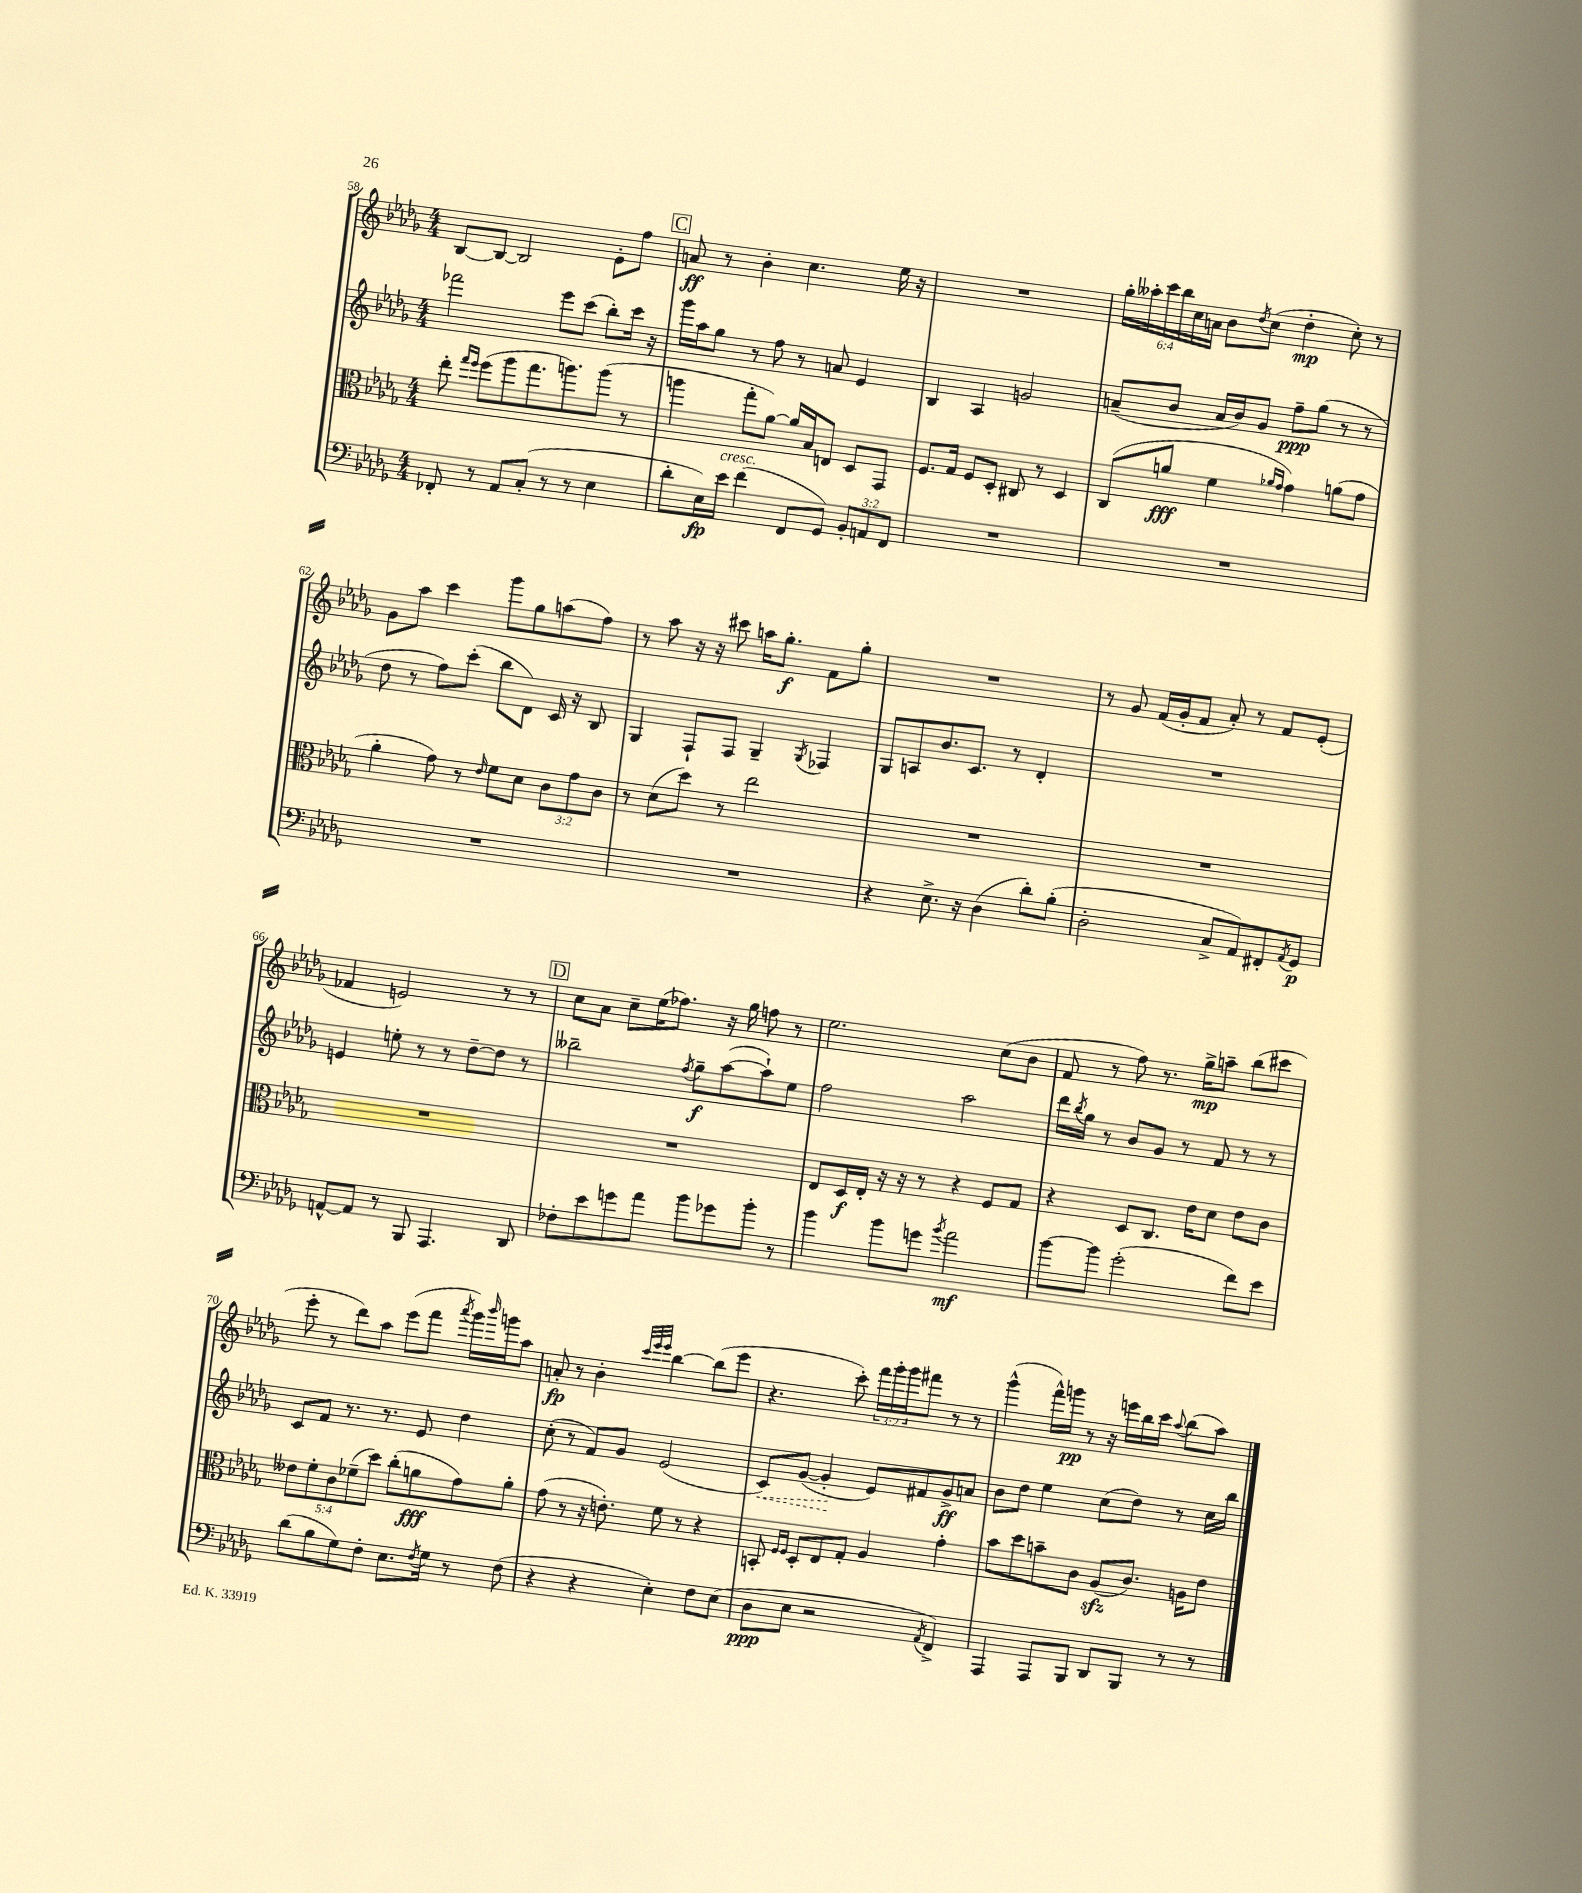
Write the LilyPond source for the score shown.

<<
\new StaffGroup <<
\new Staff = "s0" {
    \clef treble \key des \major \numericTimeSignature \time 4/4 \override Staff.TupletNumber.text = #tuplet-number::calc-fraction-text
    bes8~ bes8~ bes2 ees'8-. f''8 |
    \mark \markup { \box "C" } a'8\ff r8 bes'4-. c''4. ees''16 r16 |
    R1 |
    \tuplet 6/4 { ges''16-. aeses''16-. c'''16 bes''16 c''16 a'16 } bes'8 \acciaccatura { des''8 } c''8( des''4-.\mp c''8-.) r8 |
    ges'8 aes''8 c'''4 ges'''8 ges''8 a''8( f''8) |
    r8 aes''8 r16 r16 cis'''8 a''16 ges''8.-.\f f'8 ges''8-. |
    R1 |
    r8 ges'8 f'16( ges'16-. f'8 aes'8-.) r8 f'8 ees'8-.( |
    fes'4 e'2) r8 r8 |
    \mark \markup { \box "D" } c''8 aes'8 c''8-- ees''16( fes''8.) r16 ges''16 f''8 r8 |
    ees''2. c''8( bes'8 |
    f'8 r8 f''8) r8. ges''16->\mp a''8-- bes''8( cis'''8 |
    ees'''8-. r8 des'''8) aes''8 ees'''8( f'''8 \acciaccatura { aes'''8 } ges'''16) \grace { bes'''16 } g'''16 aes''8 |
    a'8-.\fp r8 bes'4-. \grace { c'''32 ees'''32 ees'''32 } bes''4~ bes''8( ees'''8 |
    r4. c'''8-.) \tuplet 3/2 { f'''16 ges'''16-. ges'''16 } fis'''8 r8 r8 |
    ges'''4-^( f'''16-^) g'''16\pp r8 r16 e'''16 bes''16 c'''16 \appoggiatura { aes''8 } bes''8( aes''8) \bar "|." |
}
\new Staff = "s1" {
    \clef treble \key des \major \numericTimeSignature \time 4/4
    fes'''2 ees'''8 c'''8( bes''8-.) c'''16 r16 |
    \mark \markup { \box "C" } ges'''16 aes''16 ges''8 r8 f''8 r8 a'8 ees'4 |
    bes4 aes4 g'2 |
    a'8--( bes'8 a'16 bes'16) ges'8 f''8--\ppp ges''8( r8 r8 |
    des''8 r8 f''8) c'''8-.( bes''8 des'8) c'16 r16 bes8 |
    ges4 f8-! f8 ges4-- \acciaccatura { ges8 } fes4 |
    ges8 a8 bes'8. c'8. r8 des'4-. |
    R1 |
    e'4 e''8-. r8 r8 des''8~-- des''8 r8 |
    \mark \markup { \box "D" } beses''2-- \acciaccatura { f''8 } ges''8--\f aes''8~( aes''8-!) ees''8 |
    f''2 aes''2 |
    des'''16 \acciaccatura { bes''8 } ges''16 r8 bes'8 ges'8 r8 f'8 r8 r8 |
    c'8 f'8 r8. r8. ees'8 des''4 |
    c''8-.( r8 f'8) ges'8 ees'2( |
    \once \override Hairpin.style = #'dashed-line c'8\<) ges'8~( ges'4-.\! ees'8) fis'8 ges'8->\ff a'8 |
    bes'8 des''8 ees''4 c''8( des''8) r8 c''16 bes''16 \bar "|." |
}
\new Staff = "s2" {
    \clef alto \key des \major \numericTimeSignature \time 4/4 \override Staff.TupletNumber.text = #tuplet-number::calc-fraction-text
    ees''8-. \grace { ges''16 f''16 } f''8( aes''8 ges''8. a''8.) a''8( r8 |
    \mark \markup { \box "C" } a''4 ges''8-. aes'8~) aes'16 bes16 e8 des8 ges,8 |
    f8. ges16 f8 des8-. cis8 r8 des4 |
    c8( a'8\fff f'4 \grace { aes'16 ges'16 } ges'4) a'8( ges'8 |
    aes'4-. ges'8) r8 \grace { ees'16 } f'8 des'8 \tuplet 3/2 { c'8 ges'8 c'8 } |
    r8 des'8( des''8) r8 ees''2 |
    R1 |
    R1 |
    R1 |
    \mark \markup { \box "D" } R1 |
    ees8 des16\f ees16-. r16 r16 r8 r4 f8 ges8 |
    r4 des8 c8. ees'16 des'8 ees'8 c'8 |
    \tuplet 5/4 { eeses'8 f'8-. c'8 fes'8--( des''8) } c''8-.( a'8\fff ges'8) a'8-. |
    ges'8( r8 r16 e'8.-.) f'8 r8 r4 |
    b,8-. \grace { f16 f16 } des8-. ees8 ges8-. aes4 ges'4-. |
    bes'8 des''8 b'8-- c'8 aes8\sfz( c'8.) a16 ees'8 \bar "|." |
}
\new Staff = "s3" {
    \clef bass \key des \major \numericTimeSignature \time 4/4 \override Staff.TupletNumber.text = #tuplet-number::calc-fraction-text
    fes,8-. r8 aes,8 c8-.( r8 r8 ees4 |
    \mark \markup { \box "C" } des'8-. ees16\fp) ees'16^\markup { \italic "cresc." } f'4( f,8 ges,8) \tuplet 3/2 { bes,8-. a,8 f,8 } |
    R1 |
    R1 |
    R1 |
    R1 |
    r4 ees8.-> r16 des4( des'8-.) bes8-.( |
    des2-. c8-> aes,8) fis,8-. \acciaccatura { aes,8 } ges,8\p |
    a,8~-^ a,8 r8 bes,,8 aes,,4. des,8 |
    \mark \markup { \box "D" } fes8-. ees'8 g'8 aes'8 bes'8 ges'8 bes'8-. r8 |
    bes'4 bes'8 g'8 \acciaccatura { bes'8 } aes'2\mf |
    bes'8~ bes'8 ges'2-.( f'8) ees'8 |
    des'8( bes8 ges8) f8-. ees8. \acciaccatura { f8 } ges16 r8 f8( |
    r4 r4 ees4-.) f8 ees8( |
    des8\ppp ees8 r2 \acciaccatura { aes,8 } f,4->) |
    aes,,4 aes,,8 bes,,8 des,8 bes,,8 r8 r8 \bar "|." |
}
>>
>>
\layout { \context { \Score currentBarNumber = #58 } }
